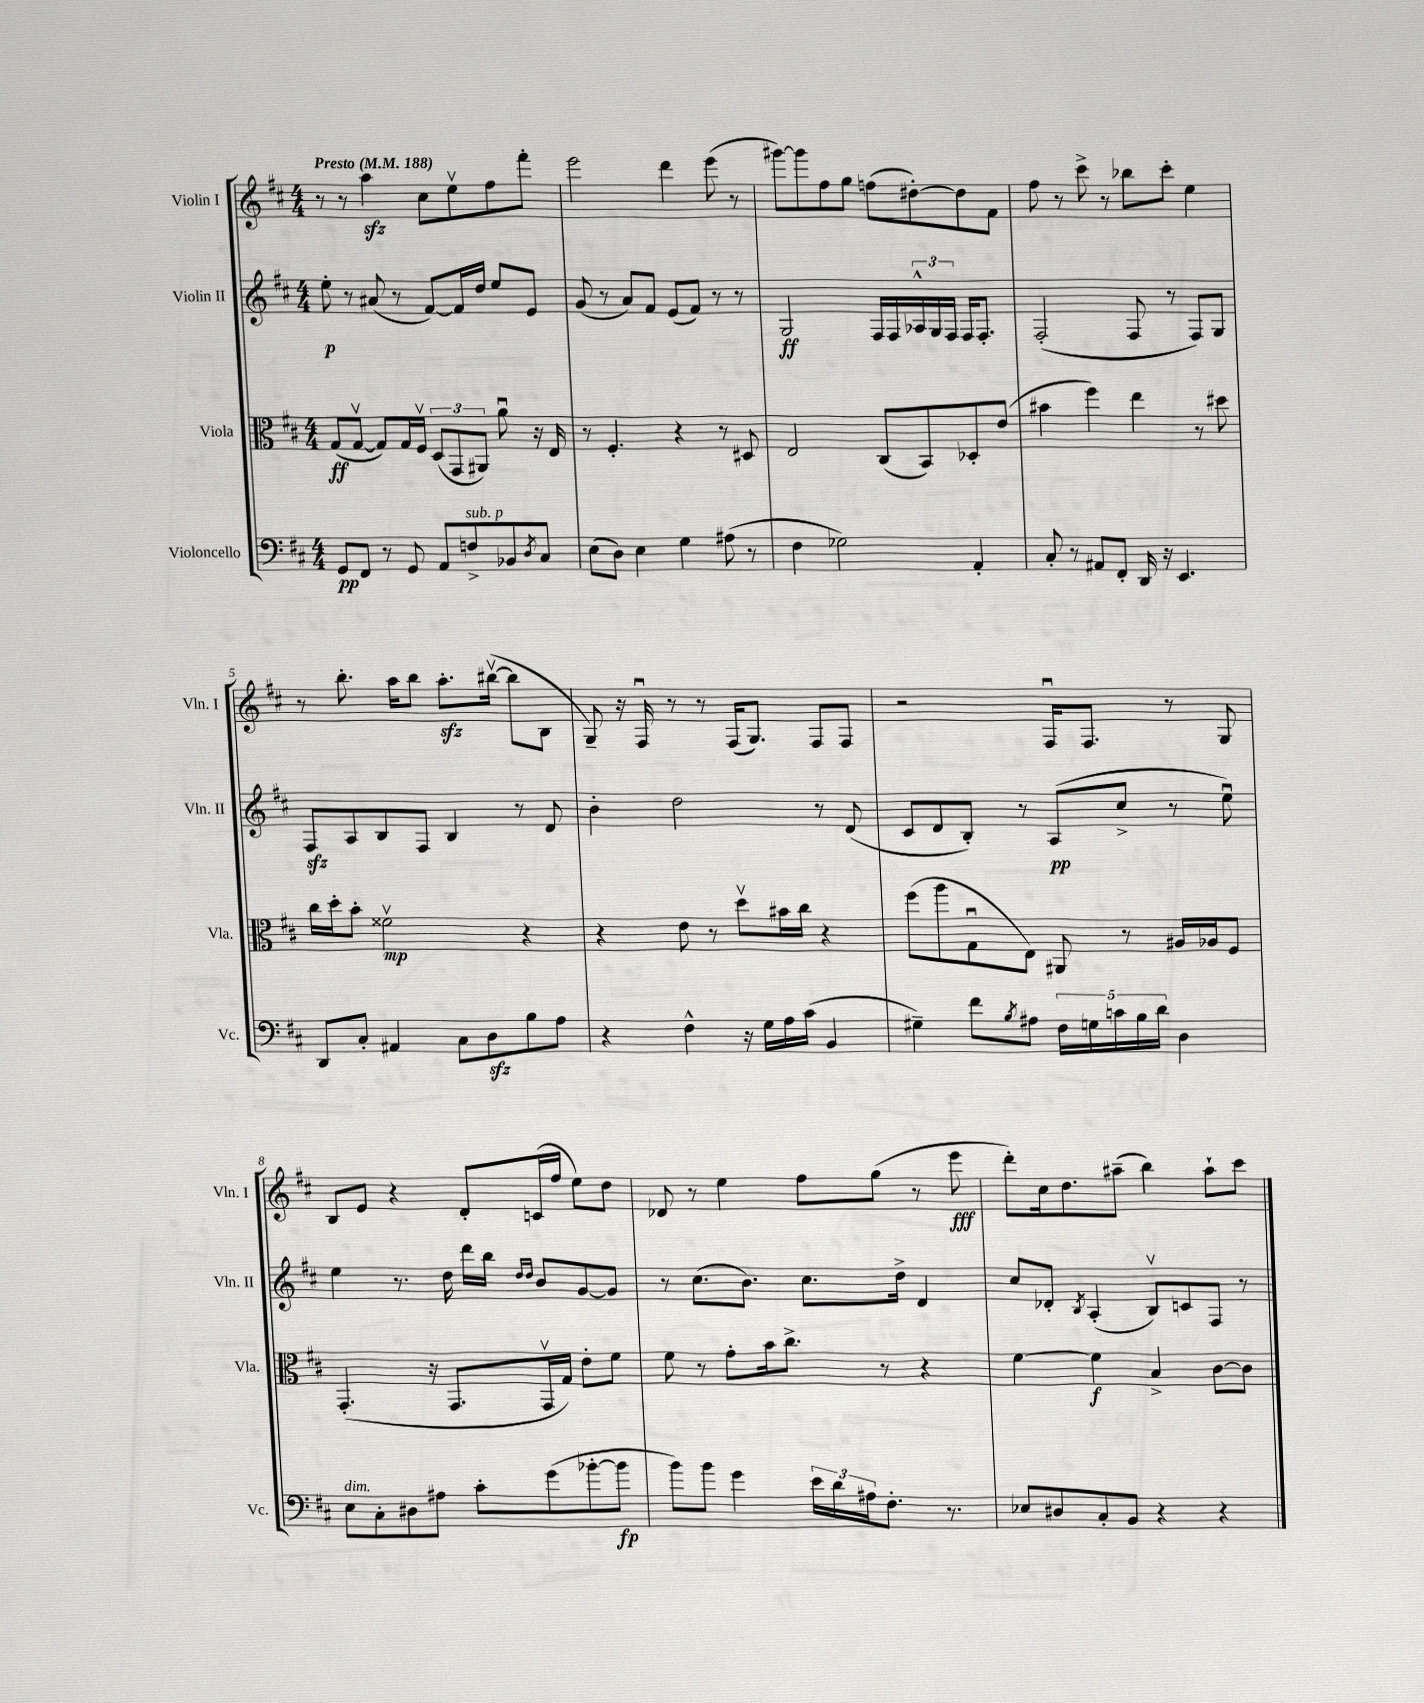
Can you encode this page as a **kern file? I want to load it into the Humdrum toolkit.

**kern	**dynam	**kern	**dynam	**kern	**dynam	**kern	**dynam
*part4	*part4	*part3	*part3	*part2	*part2	*part1	*part1
*staff4	*staff4	*staff3	*staff3	*staff2	*staff2	*staff1	*staff1
*I"Violoncello	*	*I"Viola	*	*I"Violin II	*	*I"Violin I	*
*I'Vc.	*	*I'Vla.	*	*I'Vln. II	*	*I'Vln. I	*
*clefF4	*	*clefC3	*	*clefG2	*	*clefG2	*
*k[f#c#]	*	*k[f#c#]	*	*k[f#c#]	*	*k[f#c#]	*
*M4/4	*	*M4/4	*	*M4/4	*	*M4/4	*
*MM188	*	*MM188	*	*MM188	*	*MM188	*
=1	=1	=1	=1	=1	=1	=1	=1
!	!	!	!	!	!	!LO:TX:a:B:t=Presto	!
8GG/L	pp	(8G/L	ff	8ee'\	p	8r	.
8FF#/J	.	[8Gv/J	.	8r	.	8r	.
8r	.	8G/L])	.	(8a#X/	.	4aazz\	.
8GG/	.	16G/L	.	8r	.	.	.
.	.	16F#v/JJ	.	.	.	.	.
8AA/L	.	(12D/L	.	[8f#/L)	.	8cc#\L	.
.	.	12GG/	.	.	.	.	.
!LO:TX:a:i:t=sub. p	!	!	!	!	!	!	!
8Fn^/	.	.	.	16f#/L]	.	8eev\	.
.	.	12AA#X/J)	.	.	.	.	.
.	.	.	.	16dd/JJ	.	.	.
8BB-X/	.	8au\	.	8ee/L	.	8ff#\	.
8qD/	.	.	.	.	.	.	.
8C#/J	.	16r	.	8e/J	.	8fff#'\J	.
.	.	16E/	.	.	.	.	.
=2	=2	=2	=2	=2	=2	=2	=2
(8E\L	.	8r	.	(8g/	.	2eee\	.
8D\J)	.	4.F#'/	.	8r	.	.	.
4E\	.	.	.	8a/L)	.	.	.
.	.	.	.	8f#/J	.	.	.
4G\	.	4r	.	(8e/L	.	4ddd\	.
.	.	.	.	8f#/J)	.	.	.
(8A#X\	.	8r	.	8r	.	(8eee\	.
8r	.	8D#X/	.	8r	.	8r	.
=3	=3	=3	=3	=3	=3	=3	=3
4F#\	.	2E/	.	2G/	ff	[8ggg#X\L)	.
.	.	.	.	.	.	8ggg#\]	.
2G-X\)	.	.	.	.	.	8ff#\	.
.	.	.	.	.	.	8gg\J	.
.	.	(8C#/L	.	16F#/LL	.	(8ffn\L	.
.	.	.	.	16F#/	.	.	.
.	.	8BB/)	.	24A-X^^/	.	[8dd#X'\)	.
.	.	.	.	24G/	.	.	.
.	.	.	.	24F#/JJ	.	.	.
4AA'/	.	8D-X'/	.	16F#/KL	.	8dd#\]	.
.	.	.	.	8.F#'/J	.	.	.
.	.	(8e/J	.	.	.	8f#\J	.
=4	=4	=4	=4	=4	=4	=4	=4
8C#'/	.	4b#X\	.	(2F#'/	.	8ff#\	.
8r	.	.	.	.	.	8r	.
8AA#X/L	.	4ff#\)	.	.	.	8ccc#^\	.
8FF#'/J	.	.	.	.	.	8r	.
16DD/	.	4ee\	.	8F#/	.	8bb-X\L	.
16r	.	.	.	.	.	.	.
4.EE/	.	.	.	8r	.	8ccc#'\J	.
.	.	8r	.	8F#/L)	.	4ee\	.
.	.	8dd#X\	.	8G/J	.	.	.
!!LO:LB:g=z
=5	=5	=5	=5	=5	=5	=5	=5
8DD/L	.	16cc#\LL	.	8F#zz/L	.	8r	.
.	.	16dd'\J	.	.	.	.	.
8C#'/J	.	8b'\J	.	8A/	.	8.bb'\	.
4AA#X/	.	2f##Xv\	mp	8B/	.	.	.
.	.	.	.	.	.	16aa\KL	.
.	.	.	.	8F#/J	.	8bb\J	.
8C#\L	.	.	.	4B/	.	8.aazz'\L	.
8Dzz\	.	.	.	.	.	.	.
.	.	.	.	.	.	([16bb#Xv\Jk	.
8B\	.	4r	.	8r	.	8bb#\L]	.
8A\J	.	.	.	8d/	.	8B\J	.
=6	=6	=6	=6	=6	=6	=6	=6
4r	.	4r	.	4b'\	.	8G~/)	.
.	.	.	.	.	.	16r	.
.	.	.	.	.	.	16F#u/	.
4F#^^\	.	8e\	.	2dd\	.	8r	.
.	.	8r	.	.	.	8r	.
16r	.	8ddv\L	.	.	.	(16F#/KL	.
16G\LL	.	.	.	.	.	8.G/J)	.
16A\	.	16b#X\L	.	.	.	.	.
(16c#\JJ	.	16cc#\JJ	.	.	.	.	.
4BB/	.	4r	.	8r	.	8F#/L	.
.	.	.	.	(8d/	.	8F#/J	.
=7	=7	=7	=7	=7	=7	=7	=7
4G#X~\)	.	(8ff#\L	.	8c#/L	.	2r	.
.	.	8aa\	.	8d/	.	.	.
8f#\L	.	8Gu\	.	8B'/J)	.	.	.
8qB/	.	.	.	.	.	.	.
8A#X\J	.	8E\J)	.	8r	.	.	.
20F#\LL	.	8AA#X/	.	(8A/L	pp	16F#u/KL	.
20Gn\	.	.	.	.	.	.	.
.	.	.	.	.	.	8.F#/J	.
20cn\	.	.	.	.	.	.	.
.	.	8r	.	8cc#^/J	.	.	.
20B\	.	.	.	.	.	.	.
20d\JJ	.	.	.	.	.	.	.
4D\	.	16A#X/LL	.	8r	.	8r	.
.	.	16A-X/J	.	.	.	.	.
.	.	8F#/J	.	8eeu\)	.	8G/	.
!!LO:LB:g=z
=8	=8	=8	=8	=8	=8	=8	=8
!LO:TX:a:i:t=dim.	!	!	!	!	!	!	!
8E\L	.	(4.GG'/	.	4ee\	.	8B/L	.
8C#'\	.	.	.	.	.	8e/J	.
8D#X\	.	.	.	8.r	.	4r	.
8A#X\J	.	16r	.	.	.	.	.
.	.	8.GG/L	.	16dd\	.	.	.
8c#'\L	.	.	.	16ddd\LL	.	8d'/L	.
.	.	.	.	16bb\JJ	.	.	.
.	.	.	.	16qqdd/LL	.	.	.
.	.	.	.	16qqdd/JJ	.	.	.
(8g\	.	16GGv/L	.	8b/L	.	(16cn/L	.
.	.	16G/JJ)	.	.	.	16ff#/JJ	.
[8b-X'\	.	8e'\L	.	[8g/	.	8ee\L)	.
8b-\J]	fp	8f#\J	.	8g/J]	.	8dd\J	.
=9	=9	=9	=9	=9	=9	=9	=9
8b\L)	.	8f#\	.	8r	.	8d-X/	.
8b\J	.	8r	.	(8.cc#\L	.	8r	.
4g\	.	8g'\L	.	.	.	4ee\	.
.	.	.	.	8.b\J)	.	.	.
.	.	16b\k	.	.	.	.	.
.	.	8.cc#^\J	.	.	.	.	.
24e\LL	.	.	.	8.cc#\L	.	8ff#\L	.
24d\	.	.	.	.	.	.	.
24A#X\J	.	.	.	.	.	.	.
8.F#'\J	.	8r	.	.	.	(8gg\J	.
.	.	.	.	16dd^\Jk	.	.	.
.	.	4r	.	4d/	.	8r	.
8.r	.	.	.	.	.	.	.
.	.	.	.	.	.	8eee\	fff
=10	=10	=10	=10	=10	=10	=10	=10
8E-X/L	.	[4f#\	.	8cc#/L	.	8ddd'\L)	.
8D#X/	.	.	.	8d-X'/J	.	16cc#\k	.
.	.	.	.	.	.	8.dd\	.
.	.	.	.	8qB/	.	.	.
8C#'/	.	4f#\]	f	(4A'/	.	.	.
8BB/J	.	.	.	.	.	(8aa#X~\J	.
4r	.	4B^/	.	8Bv/L)	.	4bb\)	.
.	.	.	.	8cn/	.	.	.
4r	.	[8c#\L	.	8F#/J	.	8aa#`\L	.
.	.	8c#\J]	.	8r	.	8ccc#\J	.
==	==	==	==	==	==	==	==
*-	*-	*-	*-	*-	*-	*-	*-
